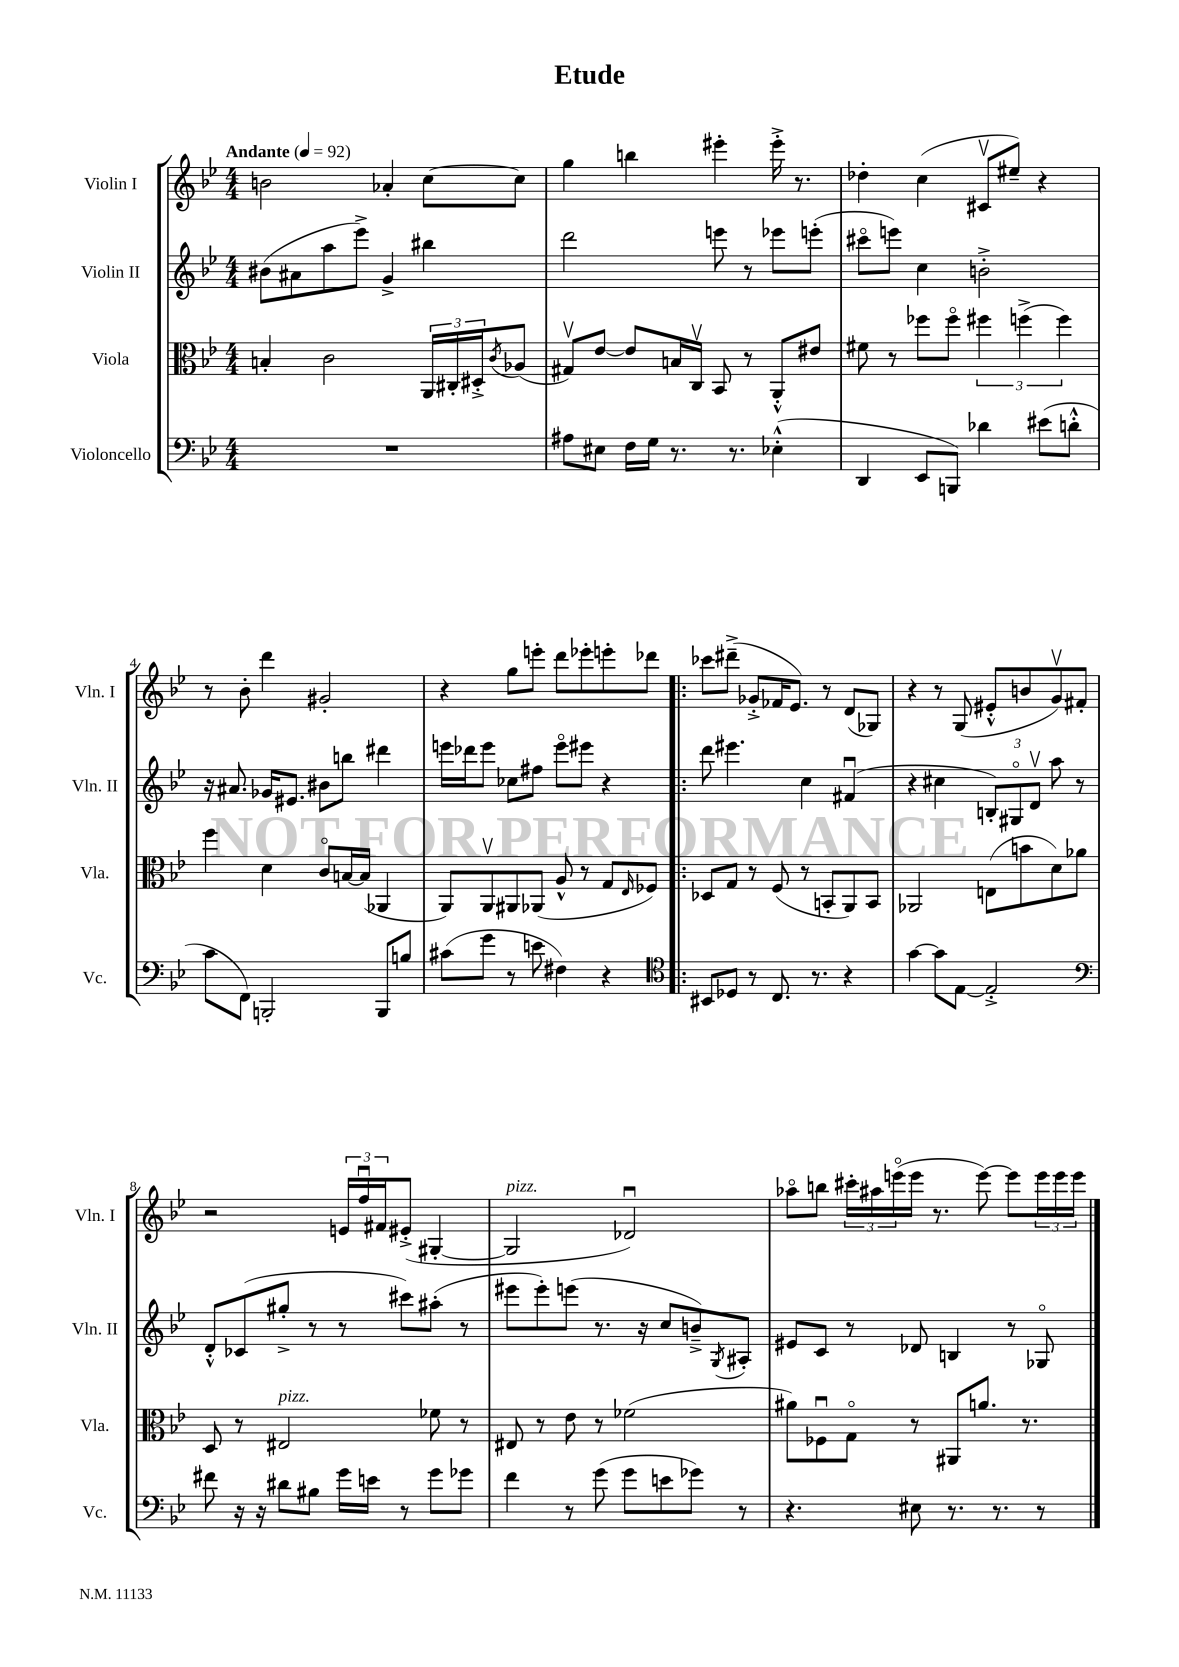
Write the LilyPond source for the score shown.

\header { title = "Etude" }
<<
\new StaffGroup <<
\new Staff = "s0" \with { instrumentName = "Violin I" shortInstrumentName = "Vln. I" } {
    \clef treble \key bes \major \numericTimeSignature \time 4/4 \tempo "Andante" 4 = 92
    b'2 aes'4-. c''8~ c''8 |
    g''4 b''4 eis'''4-. eis'''16-.-> r8. |
    des''4-. c''4( cis'8\upbow eis''8--) r4 |
    r8 bes'8-. d'''4 gis'2-. |
    r4 g''8 e'''8-. d'''8 ees'''8-. e'''8-. des'''8 |
    \bar ".|:" ces'''8 dis'''8--->( ges'8-.-> fes'16 ees'8.) r8 d'8( ges8) |
    r4 r8 g8( eis'8-.-^ b'8 g'8\upbow) fis'8-. |
    r2 \tuplet 3/2 { e'16 f''16\downbow fis'16 } eis'8-.->( gis4~-. |
    gis2^\markup { \italic "pizz." } des'2\downbow) |
    aes''8\flageolet b''8 \tuplet 3/2 { cis'''16-. ais''16 e'''16\flageolet( } e'''16 r8. e'''8~) e'''8 \tuplet 3/2 { e'''16 e'''16 e'''16 } \bar "|." |
}
\new Staff = "s1" \with { instrumentName = "Violin II" shortInstrumentName = "Vln. II" } {
    \clef treble \key bes \major \numericTimeSignature \time 4/4
    bis'8( ais'8 a''8 ees'''8->) g'4-> bis''4 |
    d'''2 e'''8 r8 ees'''8 e'''8-.( |
    cis'''8\flageolet e'''8) c''4 b'2-.-> |
    r16 ais'8. ges'16 eis'8. bis'8 b''8 dis'''4 |
    e'''16 des'''16 e'''8 ces''8 fis''8 e'''8\flageolet eis'''8 r4 |
    \bar ".|:" d'''8 eis'''4. c''4 fis'4\downbow( |
    r4 cis''4 \tuplet 3/2 { b8-.) gis8\flageolet d'8\upbow } a''8 r8 |
    d'8-.-^ ces'8( gis''8-.-> r8 r8 cis'''8) ais''8-.( r8 |
    eis'''8 eis'''8-.) e'''8( r8. r16 c''8 b'8--->) \acciaccatura { g8 } ais8-. |
    eis'8 c'8 r8 des'8 b4 r8 ges8\flageolet \bar "|." |
}
\new Staff = "s2" \with { instrumentName = "Viola" shortInstrumentName = "Vla." } {
    \clef alto \key bes \major \numericTimeSignature \time 4/4
    b4-. c'2 \tuplet 3/2 { a,16 cis16-. dis16-.-> } \acciaccatura { c'8 } aes8( |
    gis8\upbow) ees'8~ ees'8 b16 c16\upbow bes,8 r8 a,8-.-^ eis'8 |
    fis'8 r8 fes''8 fes''8\flageolet \tuplet 3/2 { fis''4 f''4->( f''4) } |
    f''4 d'4 c'8\flageolet b16~ b16( aes,4 |
    a,8) a,8\upbow ais,8 aes,8( a8-^ r8 g8 \grace { ees16 } fes8) |
    \bar ".|:" des8 g8 r8 f8( r8 b,8-. a,8) b,8 |
    aes,2 e8( b'8 d'8) aes'8 |
    d8 r8 eis2^\markup { \italic "pizz." } fes'8 r8 |
    eis8 r8 ees'8 r8 fes'2( |
    ais'8) fes8\downbow g8\flageolet r8 ais,8 a'8. r8. \bar "|." |
}
\new Staff = "s3" \with { instrumentName = "Violoncello" shortInstrumentName = "Vc." } {
    \clef bass \key bes \major \numericTimeSignature \time 4/4
    R1 |
    ais8 eis8 f16 g16 r8. r8. ees4-.-^( |
    d,4 ees,8 b,,8) des'4 eis'8( d'8-.-^ |
    c'8 f,8) b,,2-. b,,8 b8 |
    cis'8( g'8 r8 e'8 fis4) r4 |
    \clef tenor \bar ".|:" bis,8 des8 r8 c8. r8. r4 |
    g'4~ g'8 ees8~ ees2-.-> |
    \clef bass fis'8 r16 r16 dis'8 bis8 g'16 e'16 r8 g'8 ges'8 |
    f'4 r8 g'8( g'8 e'8 ges'8) r8 |
    r4. eis8 r8. r8. r8 \bar "|." |
}
>>
>>
